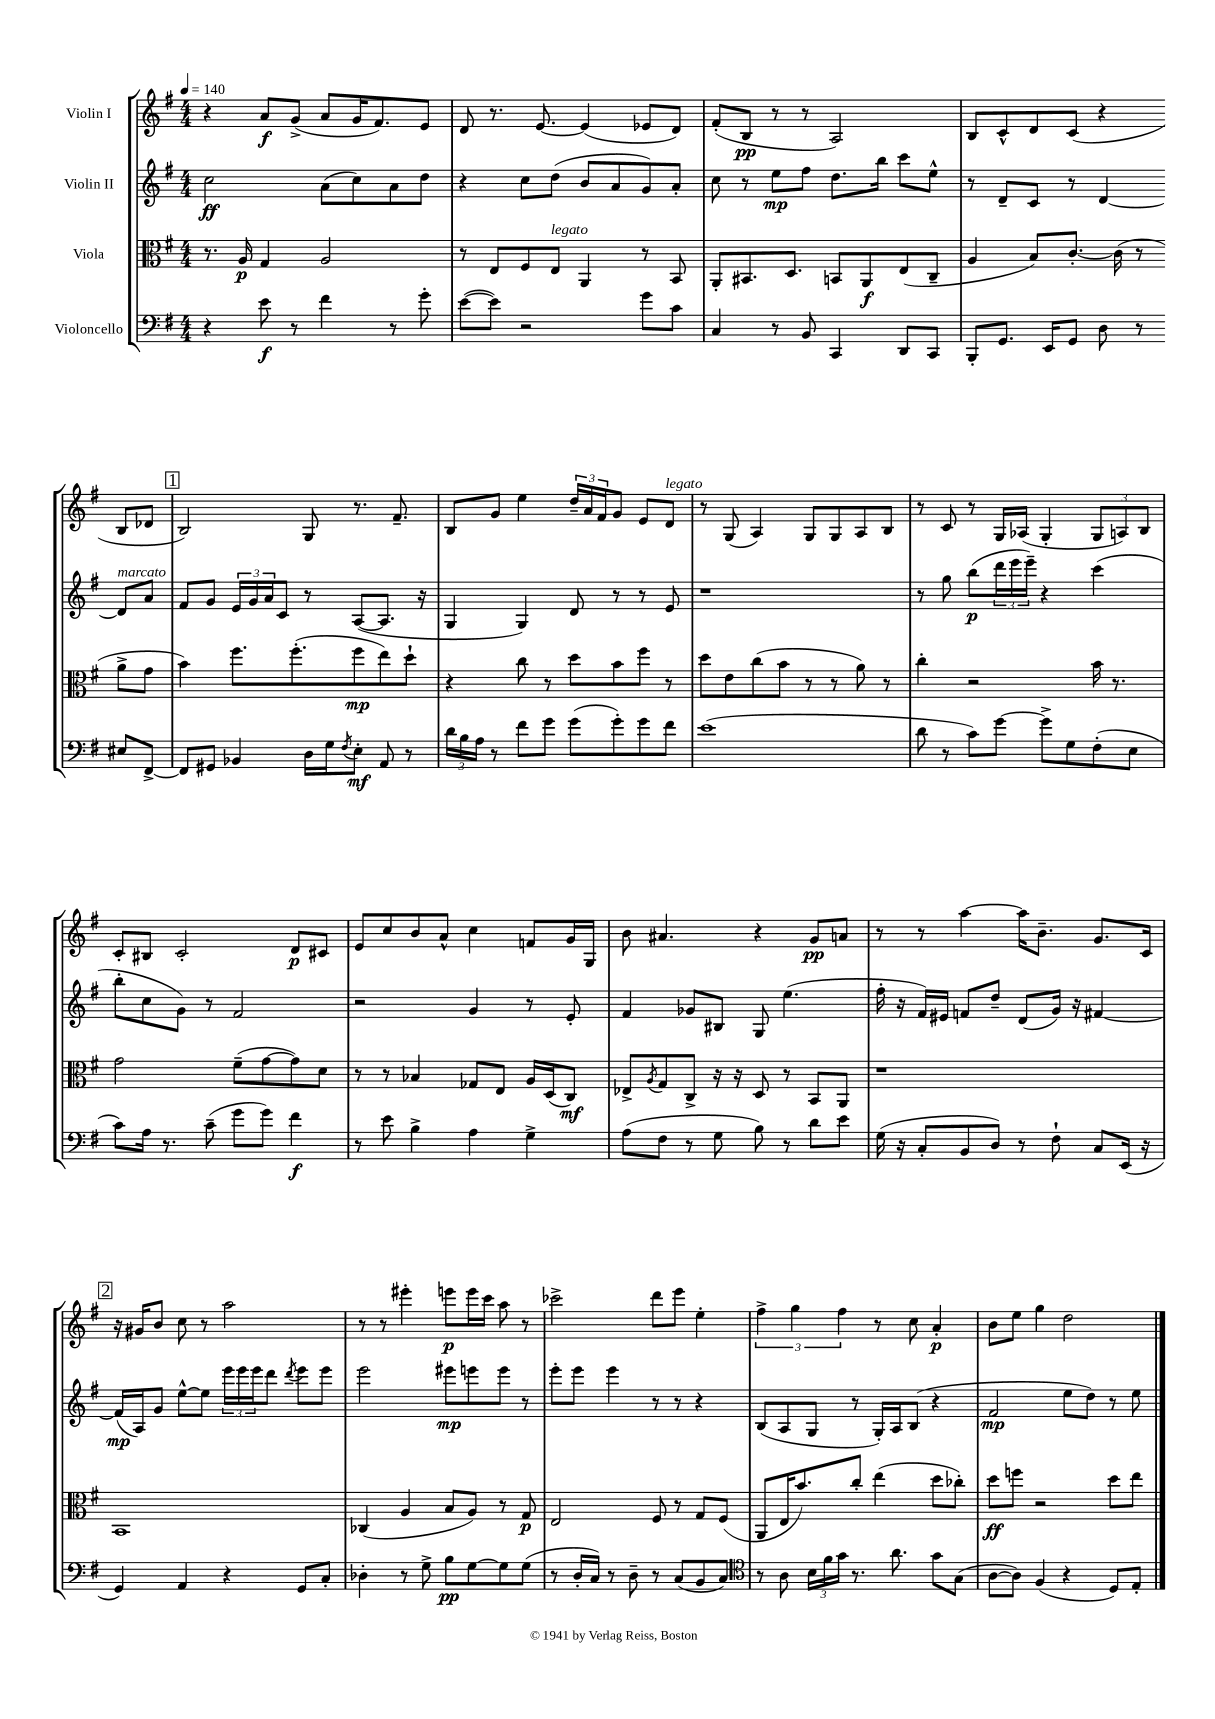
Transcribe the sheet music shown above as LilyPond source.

<<
\new StaffGroup <<
\new Staff = "s0" \with { instrumentName = "Violin I" } {
    \clef treble \key g \major \numericTimeSignature \time 4/4 \tempo 4 = 140
    r4 a'8\f g'8->( a'8 g'16 fis'8.) e'8 |
    d'8 r8. e'8.~ e'4( ees'8 d'8) |
    fis'8-.( b8\pp r8 r8 a2) |
    b8 c'8-^ d'8 c'8( r4 b8 des'8 |
    \mark \markup { \box "1" } b2) g8 r8. fis'8.-- |
    b8 g'8 e''4 \tuplet 3/2 { d''16-- a'16 fis'16 } g'8 e'8 d'8^\markup { \italic "legato" } |
    r8 g8( a4) g8 g8 a8 b8 |
    r8 c'8 r8 g16 aes16( g4-. \tuplet 3/2 { g8 a8) b8 } |
    c'8-. bis8 c'2-. d'8\p cis'8 |
    e'8 c''8 b'8 a'8-^ c''4 f'8 g'16 g16 |
    b'8 ais'4. r4 g'8\pp a'8 |
    r8 r8 a''4~ a''16 b'8.-- g'8. c'16 |
    \mark \markup { \box "2" } r16 gis'16 b'8 c''8 r8 a''2 |
    r8 r8 eis'''4-. e'''8\p e'''16 c'''16 a''8 r8 |
    ces'''2-> d'''8 e'''8 e''4-. |
    \tuplet 3/2 { fis''4-> g''4 fis''4 } r8 c''8 a'4-.\p |
    b'8 e''8 g''4 d''2 \bar "|." |
}
\new Staff = "s1" \with { instrumentName = "Violin II" } {
    \clef treble \key g \major \numericTimeSignature \time 4/4
    c''2\ff a'8( c''8) a'8 d''8 |
    r4 c''8 d''8( b'8 a'8 g'8) a'8-. |
    c''8 r8 e''8\mp fis''8 d''8. b''16 c'''8 e''8-^ |
    r8 d'8-- c'8 r8 d'4~ d'8^\markup { \italic "marcato" } a'8 |
    \mark \markup { \box "1" } fis'8 g'8 \tuplet 3/2 { e'16 g'16 a'16 } c'8 r8 a8~( a8. r16 |
    g4 g4) d'8 r8 r8 e'8 |
    r1 |
    r8 g''8 b''8\p( \tuplet 3/2 { d'''16 e'''16 e'''16--) } r4 c'''4( |
    b''8-. c''8 g'8) r8 fis'2 |
    r2 g'4 r8 e'8-. |
    fis'4 ges'8 bis8 g8 e''4.( |
    fis''16-. r16 fis'16) eis'16 f'8 d''8-- d'8( g'16) r16 fis'4~ |
    \mark \markup { \box "2" } fis'16\mp( a16) g'8 e''8~-^ e''8 \tuplet 3/2 { e'''16 e'''16 e'''16 } d'''8 \acciaccatura { d'''8 } e'''8 e'''8 |
    e'''2 eis'''8\mp e'''8 e'''8 r8 |
    e'''8-. e'''8 e'''4 r8 r8 r4 |
    b8( a8 g8 r8 g16-.) a16 b8( r4 |
    fis'2\mp e''8 d''8) r8 e''8 \bar "|." |
}
\new Staff = "s2" \with { instrumentName = "Viola" } {
    \clef alto \key g \major \numericTimeSignature \time 4/4
    r8. a16\p g4 a2 |
    r8 e8 fis8 e8^\markup { \italic "legato" } a,4 r8 b,8 |
    a,8-. bis,8. d8. b,8 a,8\f e8( c8-- |
    a4 b8) c'8.~-. c'16( r8 a'8-> g'8 |
    \mark \markup { \box "1" } b'4) fis''8. fis''8.-.( fis''8\mp e''8) d''8-! |
    r4 c''8 r8 d''8 b'8 fis''8 r8 |
    d''8 e'8 c''8( b'8 r8 r8 a'8) r8 |
    c''4-. r2 b'16 r8. |
    g'2 fis'8--( g'8~ g'8) d'8 |
    r8 r8 bes4 ges8 e8 a16 d16( c8\mf) |
    ees8-> \acciaccatura { a8 } g8 c8-> r16 r16 d8 r8 b,8 a,8 |
    r1 |
    \mark \markup { \box "2" } b,1 |
    ces4( a4 b8 a8) r8 g8\p |
    e2 fis8 r8 g8 fis8( |
    a,8 e16 b'8.) c''8-. e''4( d''8 ces''8-.) |
    d''8\ff f''8 r2 d''8 e''8 \bar "|." |
}
\new Staff = "s3" \with { instrumentName = "Violoncello" } {
    \clef bass \key g \major \numericTimeSignature \time 4/4
    r4 e'8\f r8 fis'4 r8 g'8-. |
    e'8~( e'8) r2 g'8 c'8 |
    c4 r8 b,8 c,4 d,8 c,8 |
    b,,8-. g,8. e,16 g,8 d8 r8 eis8 fis,8~-> |
    \mark \markup { \box "1" } fis,8 gis,8 bes,4 d16 g16 \acciaccatura { fis8 } e8-.\mf a,8 r8 |
    \tuplet 3/2 { d'16 b16 a16 } r8 fis'8 g'8 g'8( g'8-.) g'8 fis'8 |
    e'1( |
    d'8 r8 c'8) g'8~ g'8-> g8 fis8-.( e8 |
    c'8) a16 r8. c'8--( g'8 g'8) fis'4\f |
    r8 e'8 b4-> a4 g4-> |
    a8( fis8 r8 g8 b8) r8 d'8 e'8 |
    g16( r16 c8-. b,8 d8) r8 fis8-! c8 e,16( r16 |
    \mark \markup { \box "2" } g,4) a,4 r4 g,8 c8-. |
    des4-. r8 g8-> b8\pp g8~ g8 g8( |
    r8 d16-. c16) r8 d8-- r8 c8( b,8 c8) |
    \clef tenor r8 a8 \tuplet 3/2 { b16 fis'16 g'16 } r8. a'8. g'8 g8( |
    a8~ a8) fis4( r4 d8) e8-. \bar "|." |
}
>>
>>
\layout { \context { \Score \remove "Bar_number_engraver" } }
